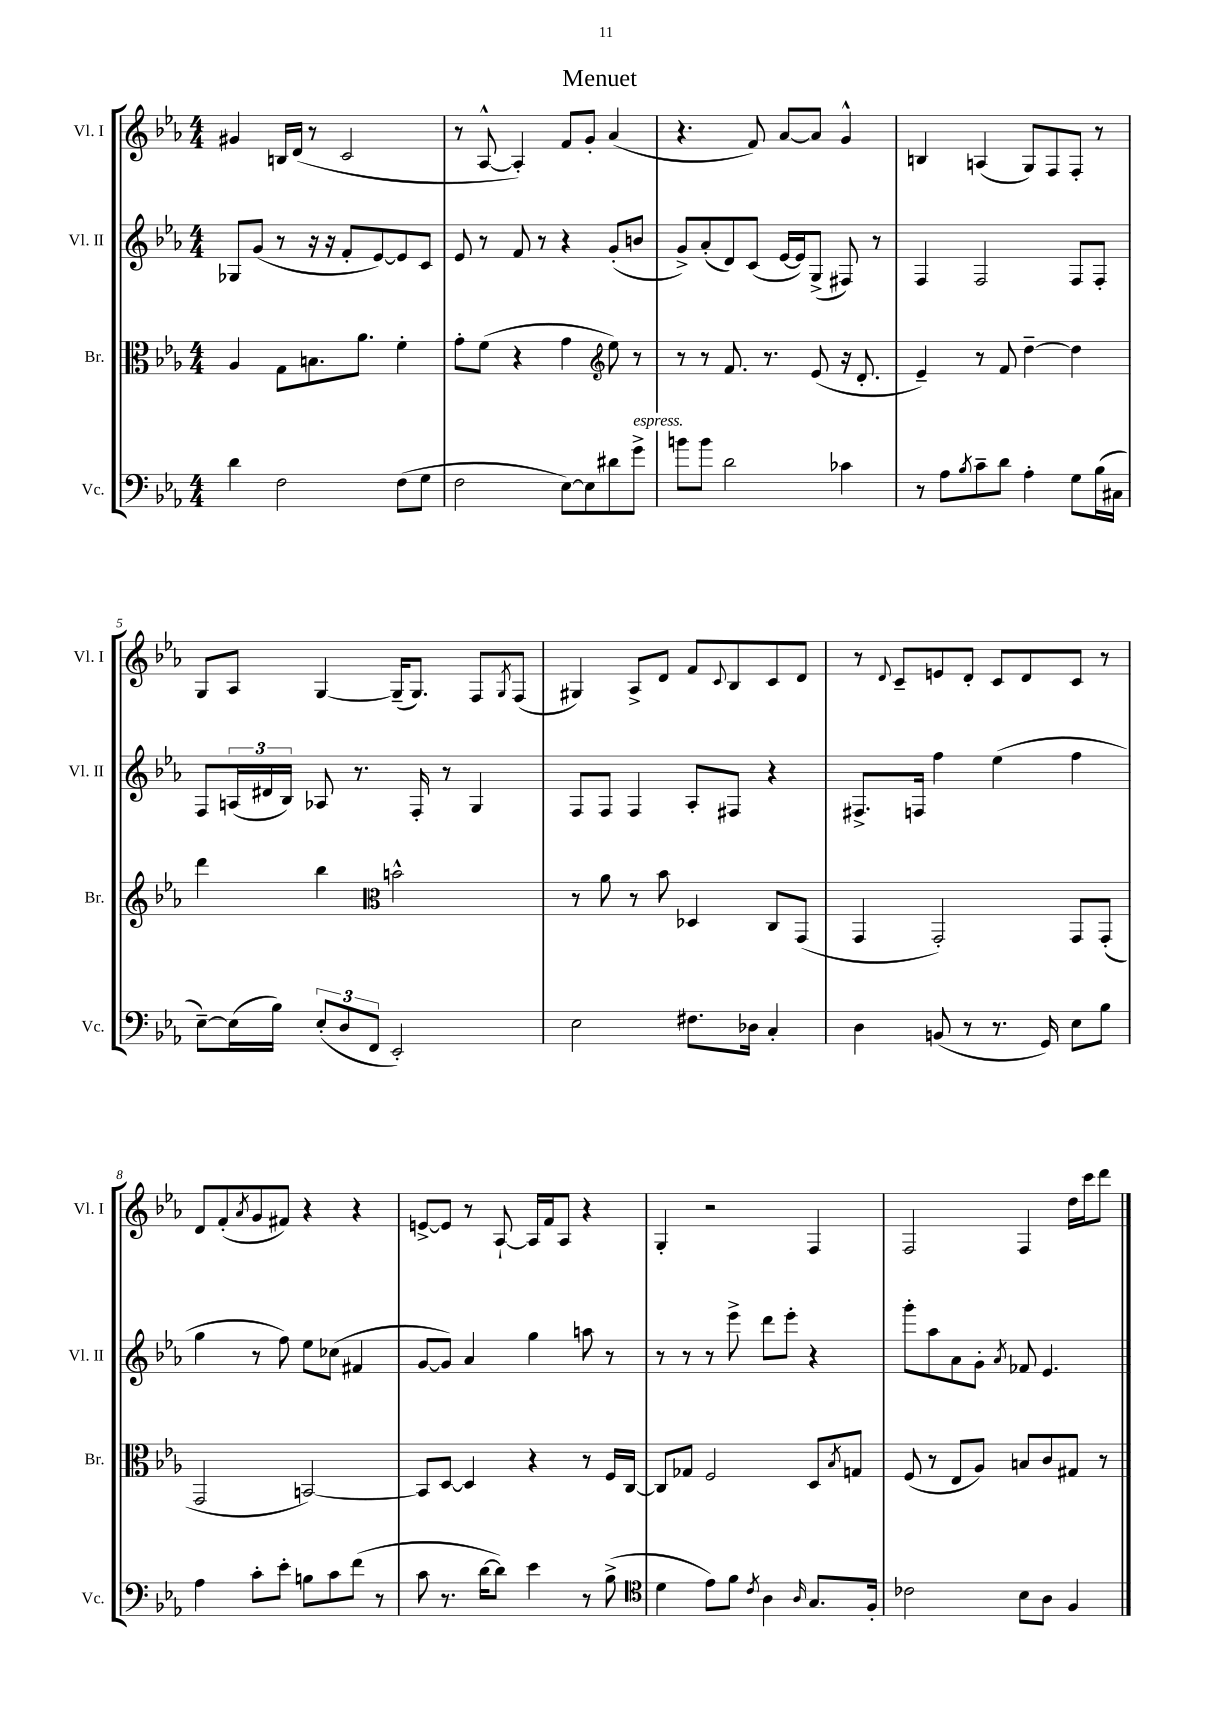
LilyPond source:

\header { title = "Menuet" }
<<
\new StaffGroup <<
\new Staff = "s0" \with { instrumentName = "Vl. I" shortInstrumentName = "Vl. I" } {
    \clef treble \key ees \major \numericTimeSignature \time 4/4
    gis'4 b16 d'16( r8 c'2 |
    r8 aes8~-^ aes4-.) f'8 g'8-. aes'4( |
    r4. f'8) aes'8~ aes'8 g'4-^ |
    b4 a4( g8) f8 f8-. r8 |
    g8 aes8 g4~ g16--( g8.) f8 \acciaccatura { g8 } f8( |
    gis4) aes8-> d'8 f'8 \appoggiatura { c'8 } bes8 c'8 d'8 |
    r8 \appoggiatura { d'8 } c'8-- e'8 d'8-. c'8 d'8 c'8 r8 |
    d'8 f'8-.( \acciaccatura { aes'8 } g'8 fis'8) r4 r4 |
    e'8~-> e'8 r8 aes8~-! aes16 f'16 aes8 r4 |
    g4-. r2 f4 |
    f2 f4 d''16 c'''16 d'''8 \bar "|." |
}
\new Staff = "s1" \with { instrumentName = "Vl. II" shortInstrumentName = "Vl. II" } {
    \clef treble \key ees \major \numericTimeSignature \time 4/4
    ges8 g'8( r8 r16 r16 f'8-. ees'8~) ees'8 c'8 |
    ees'8 r8 f'8 r8 r4 g'8-.( b'8 |
    g'8->) aes'8-.( d'8) c'8( ees'16~ ees'16) g8->( fis8) r8 |
    f4 f2 f8 f8-. |
    f8 \tuplet 3/2 { a16( dis'16 bes16) } aes8 r8. f16-. r8 g4 |
    f8 f8 f4 aes8-. fis8 r4 |
    fis8.-> f16 f''4 ees''4( f''4 |
    g''4 r8 f''8) ees''8 ces''8( fis'4 |
    g'8~ g'8) aes'4 g''4 a''8 r8 |
    r8 r8 r8 ees'''8-> d'''8 ees'''8-. r4 |
    g'''8-. aes''8 aes'8 g'8-. \acciaccatura { aes'8 } fes'8 ees'4. \bar "|." |
}
\new Staff = "s2" \with { instrumentName = "Br." shortInstrumentName = "Br." } {
    \clef alto \key ees \major \numericTimeSignature \time 4/4
    aes4 g8 b8. aes'8. f'4-. |
    g'8-. f'8( r4 g'4 \clef treble ees''8) r8 |
    r8 r8 f'8. r8. ees'8( r16 d'8.-. |
    ees'4--) r8 f'8 d''4~-- d''4 |
    d'''4 bes''4 \clef alto b'2-^ |
    r8 aes'8 r8 bes'8 des4 c8 g,8( |
    g,4 g,2-.) g,8 g,8-.( |
    g,2 b,2~) |
    b,8 d8~ d4 r4 r8 f16 c16~ |
    c8 ges8 f2 d8 \acciaccatura { bes8 } g8 |
    f8( r8 ees8 aes8) b8 c'8 gis8 r8 \bar "|." |
}
\new Staff = "s3" \with { instrumentName = "Vc." shortInstrumentName = "Vc." } {
    \clef bass \key ees \major \numericTimeSignature \time 4/4
    d'4 f2 f8( g8 |
    f2 ees8~) ees8 dis'8 g'8->^\markup { \italic "espress." } |
    b'8 b'8 d'2 ces'4 |
    r8 aes8 \acciaccatura { bes8 } c'8-- d'8 aes4-. g8 bes16( cis16 |
    ees8~--) ees16( bes16) \tuplet 3/2 { ees8-.( d8 f,8 } ees,2-.) |
    ees2 fis8. des16 c4-. |
    d4 b,8( r8 r8. g,16) ees8 bes8 |
    aes4 c'8-. ees'8-. b8 c'8 f'8( r8 |
    c'8 r8. d'16~ d'8) ees'4 r8 bes8->( |
    \clef tenor d'4 ees'8) f'8 \acciaccatura { c'8 } aes4 \grace { aes16 } g8. f16-. |
    ces'2 bes8 aes8 f4 \bar "|." |
}
>>
>>
